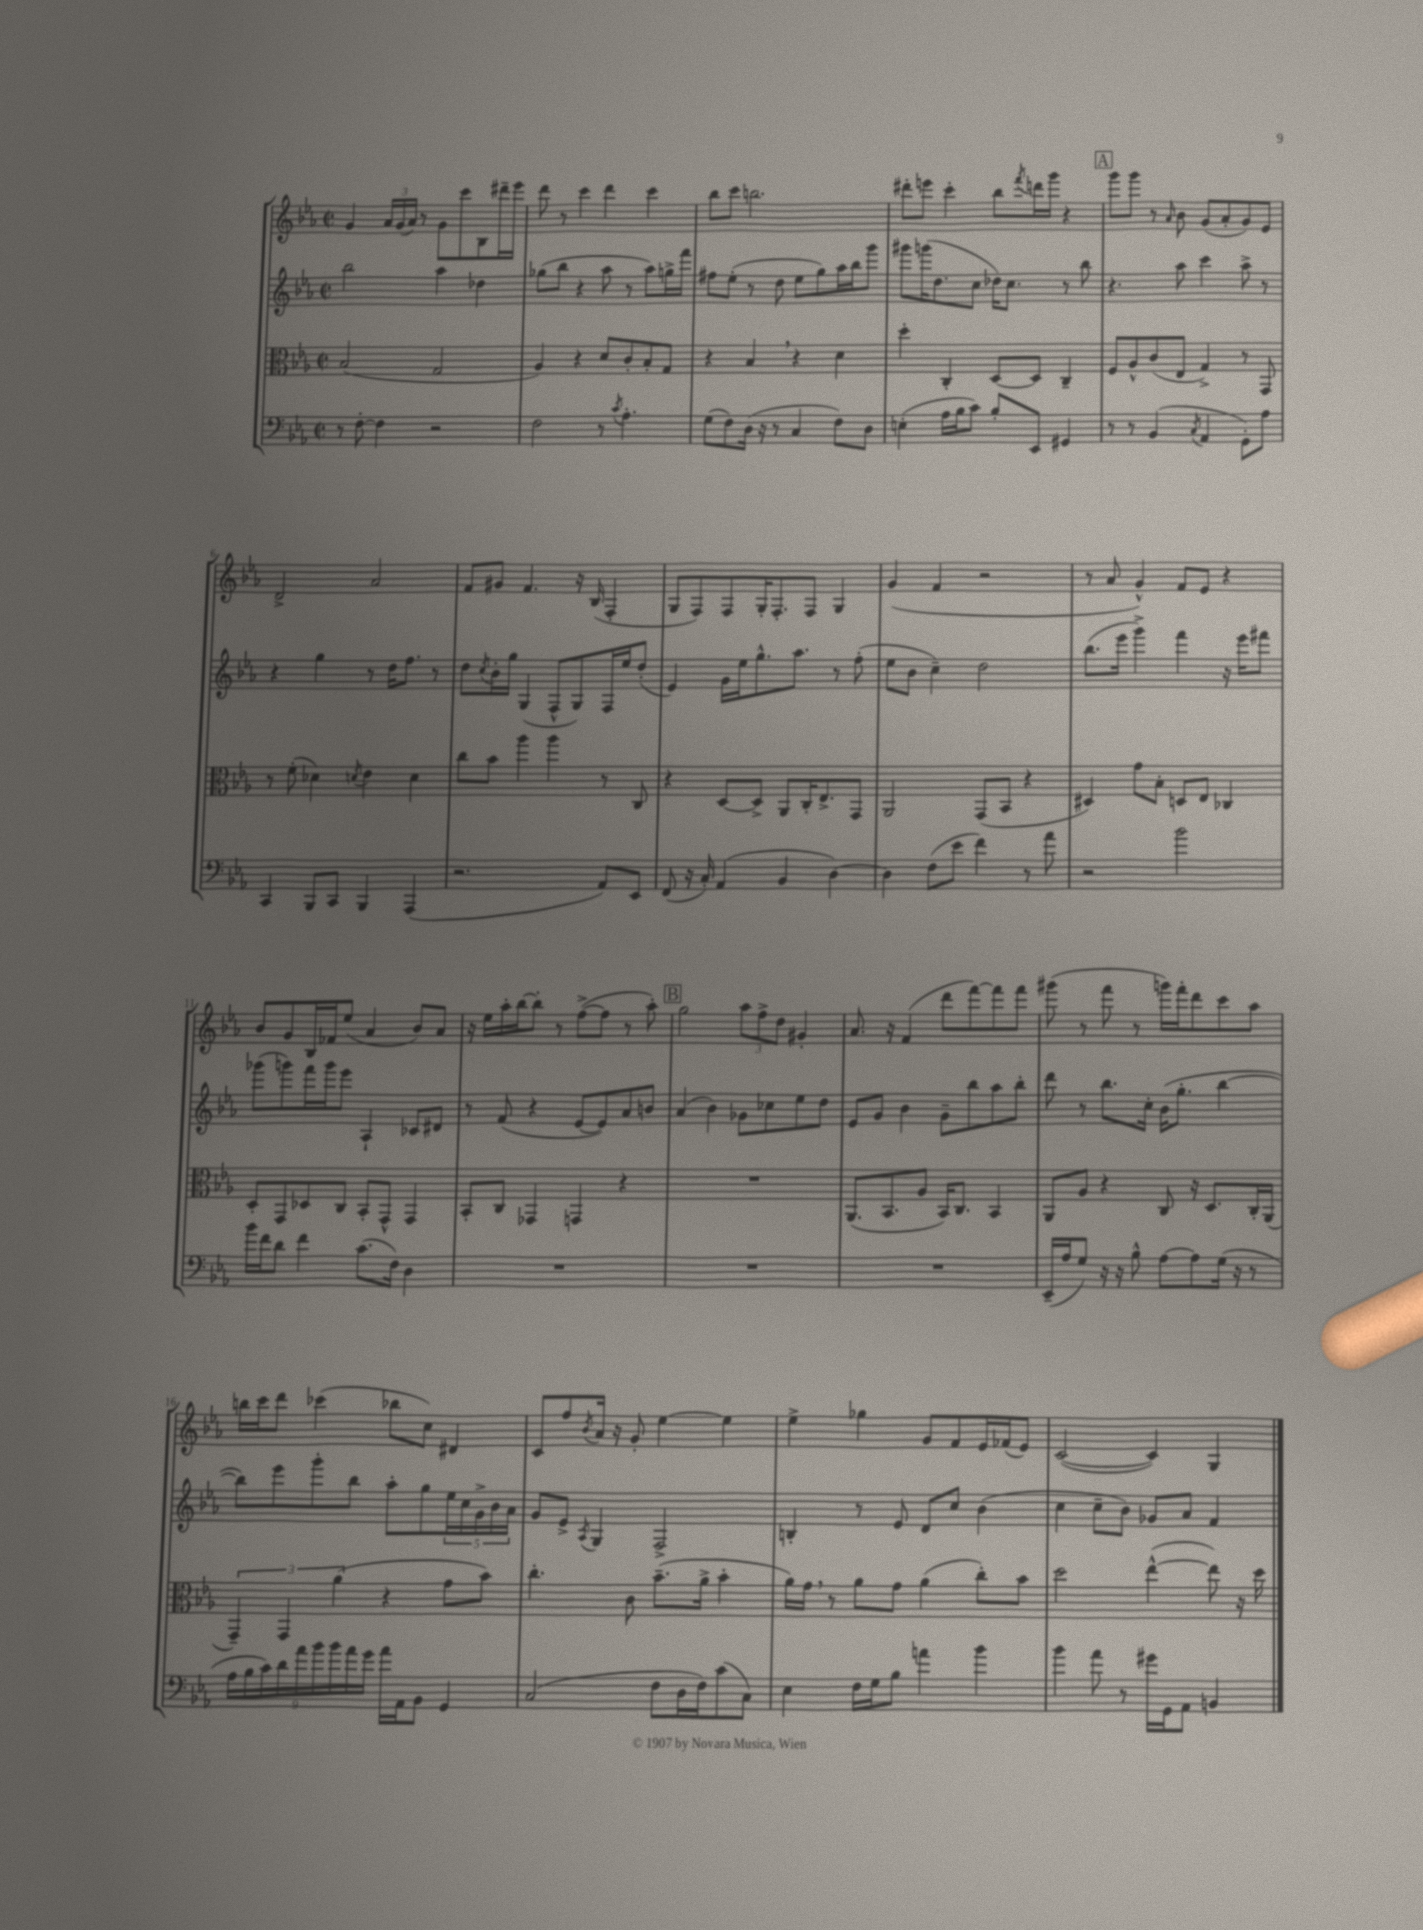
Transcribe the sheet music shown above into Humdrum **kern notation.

**kern	**kern	**kern	**kern
*part4	*part3	*part2	*part1
*staff4	*staff3	*staff2	*staff1
*clefF4	*clefC3	*clefG2	*clefG2
*k[b-e-a-]	*k[b-e-a-]	*k[b-e-a-]	*k[b-e-a-]
*M2/2	*M2/2	*M2/2	*M2/2
*met(c|)	*met(c|)	*met(c|)	*met(c|)
=1	=1	=1	=1
8r	(2B-/	2bb-\	4g/
[8F'\	.	.	.
4F\]	.	.	24a-/LL
.	.	.	(24g/
.	.	.	24a-/JJ)
.	.	.	8r
2r	2G/	4aa-\	8g\L
.	.	.	8ccc\
.	.	4dd-X\	8B-\
.	.	.	16ddd#X~\L
.	.	.	16eee-\JJ
=2	=2	=2	=2
2F\	4A-/)	(8gg-X\L	8ddd\
.	.	8bb-\J	8r
.	4r	4r	4ccc\
8r	8d/L	8aa-\	4ddd\
8qc/	.	.	.
4.A-'\	8c'/	8r	.
.	8B-'/	8aa-\L)	4ccc\
.	8G/J	16ggn^\L	.
.	.	16fff\JJ	.
=3	=3	=3	=3
(8G\L	4r	8ff#X\L	8bb-\L
8F\)	.	(8ee-'\J	8ccc\J
(16D\Jk	4B-,/	8r	2.bbn\
16r	.	.	.
8r	.	8dd\	.
4C/	4r	8ee-\L	.
.	.	8gg\)	.
8F\L)	4d\	16aa-\L	.
.	.	16bb-\J	.
8D\J	.	8ggg\J	.
=4	=4	=4	=4
(4En'\	4dd'\	8ggg#X\L	8ddd#X'\L
.	.	(16gggn\K	8eeen\J
.	.	8.dd\	.
16A-\LL	4C'/	.	4ccc'\
16B-\J	.	.	.
8c\J)	.	8cc\J	.
8B-'/L	[8D/L	16dd-X\KL)	8bb-\L
.	.	8.cc\J	.
.	.	.	8qfff/
8EE-/J	8D/J]	.	16dddn\L
.	.	.	16ggg\JJ
4GG#X/	4C~/	8r	4r
.	.	8bb-\	.
!!LO:REH:place=s1:t=A
=5	=5	=5	=5
8r	8F/L	4.r	8ggg\L
8r	8A-^^/	.	8ggg\J
(4BB-/	(8c/	.	8r
.	.	.	16qqa-/
.	8E-/J	8aa-\	8b-\
8qC/	.	.	.
4AA-/	4G^/)	4ccc\	(8g/L
.	.	.	8a-'/
8GG'\L)	8r	8aa-^\	8g/)
8A-\J	8GG/	8r	8e-/J
!!LO:LB:g=z
=6	=6	=6	=6
4CC/	8r	4r	2d^/
.	(8f'\	.	.
8BBB-/L	4d-X\)	4gg\	.
8CC/J	.	.	.
.	8qdn/	.	.
4BBB-/	4e-\	8r	2a-/
.	.	16dd\KL	.
.	.	8.ff\J	.
(4AAA-/	4d\	.	.
.	.	8r	.
=7	=7	=7	=7
2.r	8cc\L	8dd\L	8f/L
.	.	8qcc/	.
.	8b-\J	16b-'\L	8g#X/J
.	.	16gg\JJ	.
.	4aa-\	(4G/	4.f/
.	4aa-\	8F^^/L	.
.	.	8G/)	16r
.	.	.	(16B-/
8AA-/L)	8r	16F/L	4F'/
.	.	16ee-/J	.
8EE-/J	8C/	(8dd'/J	.
=8	=8	=8	=8
(8FF/	4r	4e-/)	8G/L
16r	.	.	8F/)
16C'/)	.	.	.
(4AA-/	[8D/L	16g\LL	8F/
.	.	16ee-\J	.
.	8D^/J]	8.gg^^\	16G'/K
.	.	.	8.F'/
4BB-/	8AA-/L	.	.
.	.	8.aa-\J	.
.	16C'/K	.	8F/J
.	8.E-^/	.	.
[4D\)	.	8r	4G/
.	8GG/J	(8ff'\	.
=9	=9	=9	=9
4D\]	2AA-/	8ee-\L	(4g/
.	.	8b-\J	.
(8F\L	.	4cc~\)	4f/
8e-\J	.	.	.
4f\)	(8GG/L	2dd\	2r
.	8BB-/J	.	.
8r	4r	.	.
8a-\	.	.	.
=10	=10	=10	=10
2r	4D#X/)	(8.bb-\L	8r
.	.	.	8a-/
.	.	16eee-\Jk	.
.	8g\L	4ggg^\)	4g^^/)
.	8B-'\J	.	.
2b-\	8Dn/L	4fff\	8f/L
.	8E-/J	.	8e-/J
.	4C-X/	16r	4r
.	.	16eee-\KL	.
.	.	8fff#X\J	.
!!LO:LB:g=z
=11	=11	=11	=11
16b-\LL	8D'/L	(8ggg-X\L	8b-/L
16f\J	.	.	.
8d\J	8GG/	8gggn\)	8g/
4f\	8D-X/	16fff\L	16B-/L
.	.	16ggg\J	16f-X/J
.	8C/J	8eee-\J	(8ee-/J
(8.c\L	8BB-'/L	4A-`/	4a-/
.	8GG^^/J	.	.
16F\Jk)	.	.	.
4D\	4GG/	8c-X/L	8b-/L)
.	.	8d#X/J	8a-/J
=12	=12	=12	=12
1r	8BB-'/L	8r	16r
.	.	.	16ee-\LL
.	8C/J	(8f/	16aa-'\
.	.	.	[16bb-\J
.	4GG-X/	4r	8bb-'\J]
.	.	.	8r
.	4GGn/	[8e-/L	([8ff^\L
.	.	8e-/])	8ff\J]
.	4r	8a-/	8r
.	.	8bn/J	8aa-'\)
!!LO:REH:place=s1:t=B
=13	=13	=13	=13
1r	1r	(4a-/	2gg\
.	.	4b-\)	.
.	.	8g-X\L	12aa-\L
.	.	.	12ff^\
.	.	8cc-X\	.
.	.	.	12dd\J
.	.	8ee-\	4g#X'/
.	.	8dd\J	.
=14	=14	=14	=14
1r	(8.AA-/L	8e-/L	8.a-/
.	.	8g/J	.
.	8.BB-/	.	16r
.	.	4b-\	(4f/
.	8A-/J	.	.
.	16BB-/KL)	8g~\L	8ddd\L
.	8.C/J	.	.
.	.	8bb-\	[8fff\)
.	4BB-/	8aa-\	8fff\]
.	.	8bb-'\J	8fff\J
=15	=15	=15	=15
(16EE-~/LL	8AA-/L	8ddd\	(8ggg#X\
16A-/J	.	.	.
8G/J)	8A-/J	8r	8r
16r	4r	8.bb-\L	8fff\
16r	.	.	.
8B-^^\	.	.	8r
.	.	16cc'\Jk	.
[8A-\L	8C/	(16b-\KL	16gggn\LL)
.	.	8.gg'\J	16fff'\J
8A-\]	16r	.	8ddd\
.	8.D/L	.	.
(16G\Jk	.	[4bb-\	8ccc\
16r	.	.	.
8r	16C'/L	.	8aa-\J
.	(16AA-/JJ	.	.
!!LO:LB:g=z
=16	=16	=16	=16
18A-\LL	6GG~/)	8bb-\L])	16bbn\LL
18B-\	.	.	.
.	.	.	16ccc\J
18c\)	.	.	.
.	.	8eee-\	8ddd\J
18d\	6GG/	.	.
18a-\	.	.	.
.	.	8ggg'\	(4ccc-X\
18b-\	.	.	.
18b-\	(6a-\	.	.
.	.	8bb-\J	.
18a-\	.	.	.
18g\JJ	.	.	.
16a-\LL	4r	8aa-'\L	8bb-X\L
16AA-\J	.	.	.
8BB-\J	.	8gg\	8cc\J)
4GG/	8g\L	20ee-\L	4d#X/
.	.	20cc\	.
.	.	20g^\	.
.	8b-\J)	.	.
.	.	20b-\	.
.	.	20a-\JJ	.
=17	=17	=17	=17
(2C/	4.cc'\	8g/L	8c/L
.	.	8e-^/J	8ff/
.	.	8qA-/	8qb-/
.	.	4G/	16a-/Jk
.	.	.	16r
.	8c\	.	8g'/
8F\L	(8.b-~\L	2F^/	[4ee-\
16D\L	.	.	.
16F\J)	16a-^\Jk	.	.
(8c\	4b-'\	.	4ee-\]
8C\J)	.	.	.
=18	=18	=18	=18
4E-\	16a-\LL)	4Bn'/	4ee-^\
.	16g,\JJ	.	.
.	8r	.	.
16F\LL	8a-\L	8r	4gg-X\
16G\J	.	.	.
8B-\J	8g\J	8e-/	.
4an\	(4a-\	8d/L	8g/L
.	.	8cc/J	8f/
4b-\	8cc'\L)	(4b-\	16e-/L
.	.	.	(16f-X/J
.	8b-\J	.	8e-/J)
=19	=19	=19	=19
4b-\	2dd\	4cc\	([2c/
8a-\	.	8cc~\L	.
8r	.	8b-\J)	.
16g#X\LL	([4ee-^^\	8g-X/L	4c/])
16GG\J	.	.	.
8AA-\J	.	8a-/J	.
4BBn/	8ee-\])	4f/	4G/
.	16r	.	.
.	16dd\	.	.
==	==	==	==
*-	*-	*-	*-
